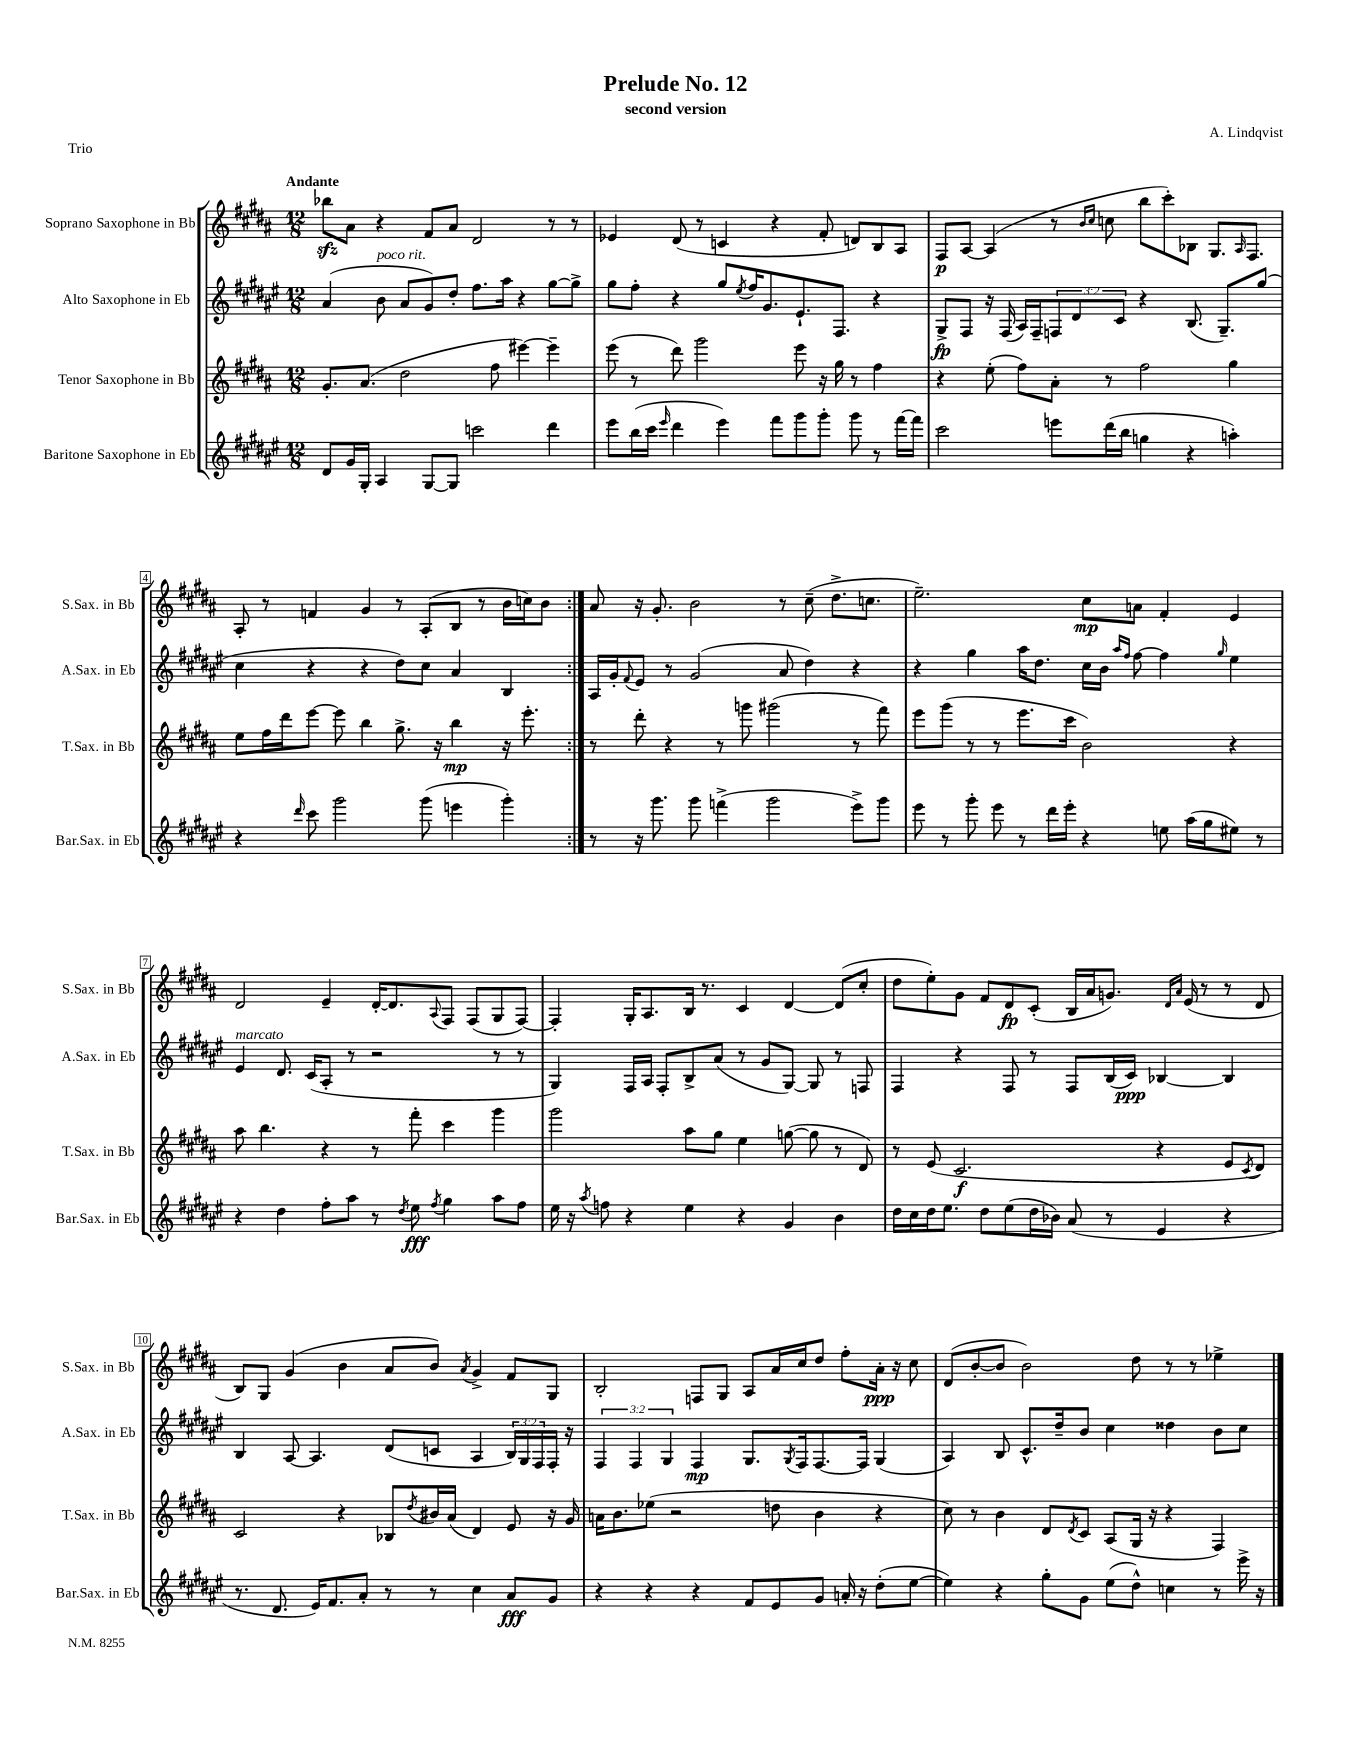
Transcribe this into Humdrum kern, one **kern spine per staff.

**kern	**dynam	**kern	**dynam	**kern	**dynam	**kern	**dynam
*part4	*part4	*part3	*part3	*part2	*part2	*part1	*part1
*staff4	*staff4	*staff3	*staff3	*staff2	*staff2	*staff1	*staff1
*I"Baritone Saxophone in Eb	*	*I"Tenor Saxophone in Bb	*	*I"Alto Saxophone in Eb	*	*I"Soprano Saxophone in Bb	*
*I'Bar.Sax. in Eb	*	*I'T.Sax. in Bb	*	*I'A.Sax. in Eb	*	*I'S.Sax. in Bb	*
*clefG2	*	*clefG2	*	*clefG2	*	*clefG2	*
*k[f#c#g#d#a#e#]	*	*k[f#c#g#d#a#]	*	*k[f#c#g#d#a#e#]	*	*k[f#c#g#d#a#]	*
*M12/8	*	*M12/8	*	*M12/8	*	*M12/8	*
=1	=1	=1	=1	=1	=1	=1	=1
!	!	!	!	!	!	!LO:TX:a:B:t=Andante	!
8d#/L	.	8.g#'/L	.	(4a#/	.	8bb-Xzz\L	.
16g#/L	.	.	.	.	.	8a#\J	.
16G#'/JJ	.	(8.a#/J	.	.	.	.	.
!	!	!	!	!LO:TX:a:i:t=poco rit.	!	!	!
4A#/	.	.	.	8b\	.	4r	.
.	.	2dd#\	.	8a#/L	.	.	.
[8G#/L	.	.	.	8g#/)	.	8f#/L	.
8G#/J]	.	.	.	8dd#'/J	.	8a#/J	.
2cccn\	.	.	.	8.ff#\L	.	2d#/	.
.	.	8ff#\	.	.	.	.	.
.	.	.	.	16aa#\Jk	.	.	.
.	.	[4eee#X\)	.	4r	.	.	.
4ddd#\	.	4eee#~\]	.	[8gg#\L	.	8r	.
.	.	.	.	8gg#^\J]	.	8r	.
=2	=2	=2	=2	=2	=2	=2	=2
8eee#\L	.	(8eee\	.	8gg#\L	.	4e-X/	.
(16bb\L	.	8r	.	8ff#'\J	.	.	.
16ccc#\JJ	.	.	.	.	.	.	.
16qqeee#/	.	.	.	.	.	.	.
4ddd#\	.	8ddd#\)	.	4r	.	(8d#/	.
.	.	2ggg#\	.	.	.	8r	.
4eee#\)	.	.	.	8gg#/L	.	4cn/	.
.	.	.	.	8qee#/	.	.	.
.	.	.	.	16ff#/K	.	.	.
.	.	.	.	8.g#/	.	.	.
8fff#\L	.	.	.	.	.	4r	.
8ggg#\	.	8eee\	.	8.e#`/	.	.	.
8ggg#'\J	.	16r	.	.	.	8f#'/	.
.	.	16gg#\	.	8.F#/J	.	.	.
8ggg#\	.	8r	.	.	.	8dn/L)	.
8r	.	4ff#\	.	4r	.	8B/	.
[16fff#\LL	.	.	.	.	.	8A#/J	.
16fff#\JJ]	.	.	.	.	.	.	.
=3	=3	=3	=3	=3	=3	=3	=3
2ccc#\	.	4r	.	8G#^/L	fp	8F#/L	p
.	.	.	.	8F#/J	.	[8A#/J	.
.	.	(8ee'\	.	16r	.	(4A#/]	.
.	.	.	.	(16F#/	.	.	.
.	.	8ff#\L)	.	16A#/LL)	.	.	.
.	.	.	.	16F#~/J	.	.	.
8eeen\L	.	8a#'\J	.	12Fn/	.	8r	.
.	.	.	.	12d#/	.	.	.
.	.	.	.	.	.	16qqb/LL	.
.	.	.	.	.	.	16qqcc#/JJ	.
(16ddd#\L	.	8r	.	.	.	8ccn\	.
.	.	.	.	12c#/J	.	.	.
16bb\JJ	.	.	.	.	.	.	.
4ggn\	.	2ff#\	.	4r	.	8bb\L	.
.	.	.	.	.	.	8ccc#'\)	.
4r	.	.	.	(8.B/	.	8B-X\J	.
.	.	.	.	.	.	8.G#/L	.
.	.	.	.	8.G#~/L)	.	.	.
4aan'\)	.	4gg#\	.	.	.	.	.
.	.	.	.	.	.	16qqA#/	.
.	.	.	.	.	.	8.F#/J	.
.	.	.	.	(8gg#/J	.	.	.
!!LO:LB:g=z
=4	=4	=4	=4	=4	=4	=4	=4
4r	.	8ee\L	.	4cc#\	.	8A#'/	.
.	.	16ff#\L	.	.	.	8r	.
.	.	16ddd#\J	.	.	.	.	.
16qqddd#/	.	.	.	.	.	.	.
8ccc#\	.	[8eee\J	.	4r	.	4fn/	.
2ggg#\	.	8eee\]	.	.	.	.	.
.	.	4bb\	.	4r	.	4g#/	.
.	.	8.gg#^\	.	8dd#\L)	.	8r	.
(8ggg#\	.	.	.	8cc#\J	.	(8A#'/L	.
.	.	16r	.	.	.	.	.
4eeen\	.	4bb\	mp	4a#/	.	8B/J	.
.	.	.	.	.	.	8r	.
4ggg#'\)	.	16r	.	4B/	.	16b\LL	.
.	.	8.eee'\	.	.	.	16ccn\J)	.
.	.	.	.	.	.	8b\J	.
=5:|!	=5:|!	=5:|!	=5:|!	=5:|!	=5:|!	=5:|!	=5:|!
8r	.	8r	.	16A#/LL	.	8a#/	.
.	.	.	.	16g#'/J	.	.	.
.	.	.	.	8qqf#/	.	.	.
16r	.	8ddd#'\	.	8e#/J	.	16r	.
8.ggg#\	.	.	.	.	.	8.g#'/	.
.	.	4r	.	8r	.	.	.
8ggg#\	.	.	.	(2g#/	.	2b\	.
(4fffn^\	.	8r	.	.	.	.	.
.	.	8gggn\	.	.	.	.	.
2ggg#\	.	(2ggg#X\	.	.	.	.	.
.	.	.	.	8a#/	.	8r	.
.	.	.	.	4dd#\)	.	(8cc#~\	.
.	.	.	.	.	.	8.dd#^\L	.
8eee#^\L)	.	8r	.	4r	.	.	.
.	.	.	.	.	.	8.ccn\J	.
8ggg#\J	.	8fff#\)	.	.	.	.	.
=6	=6	=6	=6	=6	=6	=6	=6
8eee#\	.	8eee\L	.	4r	.	2.ee~\)	.
8r	.	(8ggg#\J	.	.	.	.	.
8ggg#'\	.	8r	.	4gg#\	.	.	.
8eee#\	.	8r	.	.	.	.	.
8r	.	8.eee\L	.	16aa#\KL	.	.	.
.	.	.	.	8.dd#\J	.	.	.
16ddd#\LL	.	.	.	.	.	.	.
16eee#'\JJ	.	16ccc#\Jk	.	.	.	.	.
4r	.	2b\)	.	16cc#\LL	.	8cc#\L	mp
.	.	.	.	16b\JJ	.	.	.
.	.	.	.	16qqaa#/LL	.	.	.
.	.	.	.	16qqff#/JJ	.	.	.
.	.	.	.	[8ff#\	.	8an\J	.
8een\	.	.	.	4ff#\]	.	4f#'/	.
(16aa#\LL	.	.	.	.	.	.	.
16gg#\J	.	.	.	.	.	.	.
.	.	.	.	16qqgg#/	.	.	.
8ee#X\J)	.	4r	.	4ee#\	.	4e/	.
8r	.	.	.	.	.	.	.
!!LO:LB:g=z
=7	=7	=7	=7	=7	=7	=7	=7
!	!	!	!	!LO:TX:a:i:t=marcato	!	!	!
4r	.	8aa#\	.	4e#/	.	2d#/	.
.	.	4.bb\	.	.	.	.	.
4dd#\	.	.	.	8.d#/	.	.	.
.	.	.	.	(16c#/KL	.	.	.
8ff#'\L	.	4r	.	8A#'/J	.	4e~/	.
8aa#\J	.	.	.	8r	.	.	.
8r	.	8r	.	2r	.	[16d#'/KL	.
.	.	.	.	.	.	8.d#/]	.
8qdd#/	.	.	.	.	.	.	.
8ee#\	fff	8fff#'\	.	.	.	.	.
8qff#/	.	.	.	.	.	8qqA#/	.
4gg#\	.	4ccc#\	.	.	.	8F#/J	.
.	.	.	.	.	.	(8F#/L	.
8aa#\L	.	4ggg#\	.	8r	.	8G#/	.
8ff#\J	.	.	.	8r	.	[8F#/J)	.
=8	=8	=8	=8	=8	=8	=8	=8
16ee#\	.	2ggg#\	.	4G#/)	.	4F#'/]	.
16r	.	.	.	.	.	.	.
8qaa#/	.	.	.	.	.	.	.
8ffn\	.	.	.	.	.	.	.
4r	.	.	.	16F#/LL	.	16G#'/KL	.
.	.	.	.	16A#/JJ	.	8.A#/	.
.	.	.	.	8F#'/L	.	.	.
4ee#\	.	8aa#\L	.	8B^/	.	16B/Jk	.
.	.	.	.	.	.	8.r	.
.	.	8gg#\J	.	(8a#/J	.	.	.
4r	.	4ee\	.	8r	.	4c#/	.
.	.	.	.	8g#/L	.	.	.
4g#/	.	([8ggn\	.	[8G#/J)	.	[4d#/	.
.	.	8gg\]	.	8G#/]	.	.	.
4b\	.	8r	.	8r	.	(8d#/L]	.
.	.	8d#/)	.	8Fn/	.	8cc#'/J	.
=9	=9	=9	=9	=9	=9	=9	=9
16dd#\LL	.	8r	.	4F#/	.	8dd#\L	.
16cc#\	.	.	.	.	.	.	.
16dd#\J	.	(8e/	.	.	.	8ee'\)	.
8.ee#\J	.	.	.	.	.	.	.
.	.	2.c#/	f	4r	.	8g#\J	.
8dd#\L	.	.	.	.	.	8f#/L	.
(8ee#\	.	.	.	8F#/	.	8d#/	fp
16dd#\L	.	.	.	8r	.	(8c#'/J	.
16b-X\JJ)	.	.	.	.	.	.	.
(8a#/	.	.	.	8F#/L	.	16B/LL	.
.	.	.	.	.	.	16a#/J	.
8r	.	.	.	(16B/L	.	8.gn/J)	.
.	.	.	.	16c#/JJ)	ppp	.	.
4e#/	.	4r	.	[4B-X/	.	.	.
.	.	.	.	.	.	16qqd#/LL	.
.	.	.	.	.	.	16qqa#/JJ	.
.	.	.	.	.	.	(16e/	.
.	.	.	.	.	.	8r	.
4r	.	8e/L	.	4B-/]	.	8r	.
.	.	8qc#/	.	.	.	.	.
.	.	8d#/J)	.	.	.	8d#/	.
!!LO:LB:g=z
=10	=10	=10	=10	=10	=10	=10	=10
8.r	.	2c#/	.	4B/	.	8B/L)	.
.	.	.	.	.	.	8G#/J	.
8.d#/	.	.	.	.	.	.	.
.	.	.	.	[8A#/	.	(4g#/	.
16e#/KL)	.	.	.	4.A#/]	.	.	.
8.f#/	.	.	.	.	.	.	.
.	.	4r	.	.	.	4b\	.
8a#'/J	.	.	.	.	.	.	.
8r	.	8B-X/L	.	(8d#/L	.	8a#/L	.
.	.	8qdd#/	.	.	.	.	.
8r	.	16b#X/L	.	8cn/J	.	8b/J)	.
.	.	(16a#/JJ	.	.	.	.	.
.	.	.	.	.	.	8qa#/	.
4cc#\	.	4d#/)	.	4A#/	.	4g#^/	.
8a#/L	fff	8e/	.	24B/LL)	.	8f#/L	.
.	.	.	.	24G#/	.	.	.
.	.	.	.	24F#/	.	.	.
8g#/J	.	16r	.	16F#'/JJ	.	8G#/J	.
.	.	16g#/	.	16r	.	.	.
=11	=11	=11	=11	=11	=11	=11	=11
4r	.	16an\KL	.	6F#/	.	2B'/	.
.	.	8.b\	.	.	.	.	.
.	.	.	.	6F#/	.	.	.
4r	.	(8ee-X\J	.	.	.	.	.
.	.	.	.	6G#/	.	.	.
.	.	2r	.	.	.	.	.
4r	.	.	.	4F#/	mp	8Fn/L	.
.	.	.	.	.	.	8G#/J	.
8f#/L	.	.	.	8.G#/L	.	8A#/L	.
8e#/	.	8ddn\	.	.	.	16a#/L	.
.	.	.	.	8qG#/	.	.	.
.	.	.	.	16F#/k	.	16cc#/J	.
8g#/J	.	4b\	.	[8.F#/	.	8dd#/J	.
16an'/	.	.	.	.	.	8ff#'\L	.
16r	.	.	.	16F#/Jk]	.	.	.
(8dd#'\L	.	4r	.	(4G#/	.	16a#'\Jk	ppp
.	.	.	.	.	.	16r	.
[8ee#\J	.	.	.	.	.	8cc#\	.
=12	=12	=12	=12	=12	=12	=12	=12
4ee#\])	.	8cc#\)	.	4A#/)	.	(8d#/L	.
.	.	8r	.	.	.	[8b'/	.
4r	.	4b\	.	8B/	.	8b/J]	.
.	.	.	.	8.c#^^/L	.	2b\)	.
8gg#'\L	.	8d#/L	.	.	.	.	.
.	.	.	.	16dd#~/k	.	.	.
.	.	8qd#/	.	.	.	.	.
8g#\J	.	8c#/J	.	8b/J	.	.	.
(8ee#\L	.	(8A#/L	.	4cc#\	.	.	.
8dd#^^\J)	.	16G#/Jk	.	.	.	8dd#\	.
.	.	16r	.	.	.	.	.
4ccn\	.	4r	.	4dd##X\	.	8r	.
.	.	.	.	.	.	8r	.
8r	.	4F#/)	.	8b\L	.	4ee-X^\	.
16eee#^\	.	.	.	8cc#\J	.	.	.
16r	.	.	.	.	.	.	.
==	==	==	==	==	==	==	==
*-	*-	*-	*-	*-	*-	*-	*-
